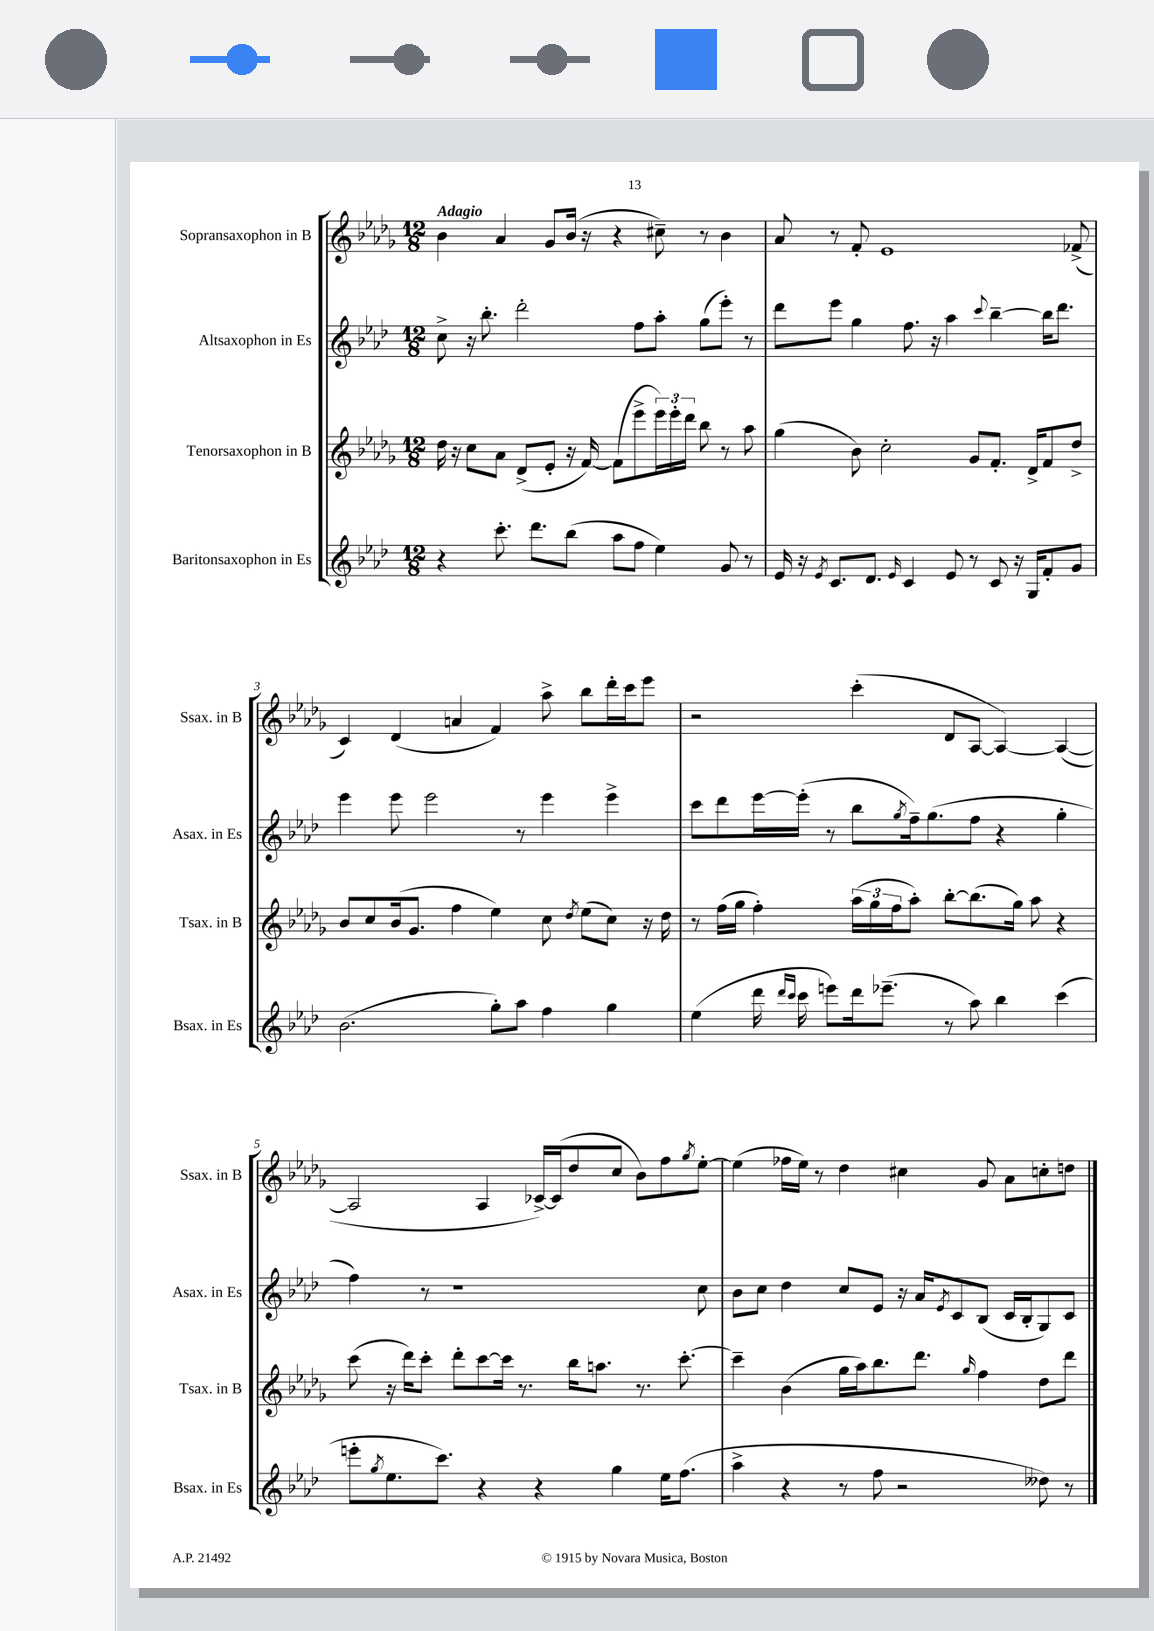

**kern	**kern	**kern	**kern
*staff4	*staff3	*staff2	*staff1
*clefG2	*clefG2	*clefG2	*clefG2
*k[b-e-a-d-]	*k[b-e-a-d-g-]	*k[b-e-a-d-]	*k[b-e-a-d-g-]
*M12/8	*M12/8	*M12/8	*M12/8
4r	16dd-\	8cc^\	4b-\
.	16r	.	.
.	8cc\L	16r	.
.	.	8.bb-'\	.
8.ccc'\	8a-\J	.	4a-/
.	(8d-^/L	2ddd-'\	.
8.ddd-\L	.	.	.
.	8e-'/J	.	8g-/L
(8bb-\J	16r	.	(16b-/Jk
.	[16f/)	.	16r
8aa-\L	(8f\]L	.	4r
8ff\J	8eee-^\	8ff\L	.
4ee-\)	24eee-\L)	8aa-'\J	8cc#~\)
.	24eee-'\	.	.
.	24ddd-\JJ	.	.
.	8bb-\	(8gg\L	8r
8g/	8r	8eee-'\J)	4b-\
8r	8aa-\	8r	.
=	=	=	=
16e-/	(4gg-\	8ddd-\L	8a-/
16r	.	.	.
8qe-/	.	.	.
8.c/L	.	8eee-\J	8r
.	8b-\)	4gg\	8f'/
8.d-/J	.	.	.
.	2cc'\	.	1e-
16qqe-/	.	.	.
4c/	.	8.ff\	.
.	.	16r	.
8e-/	.	4aa-\	.
8r	8g-/L	.	.
.	.	8qqccc/	.
8c/	8.f'/J	[4bb-~\	.
16r	.	.	.
16G/LK	16d-^/LK	.	.
8f'/	8f/	16bb-\]LK	.
.	.	8.ddd-\J	.
8g/J	8dd-^/J	.	(8f-^/
=	=	=	=
(2.b-\	8b-/L	4eee-\	4c/)
.	8cc/	.	.
.	(16b-/k	8eee-\	(4d-/
.	8.g-/J	.	.
.	.	2eee-\	.
.	4ff\	.	4a/
8gg'\L)	4ee-\)	.	4f/)
8aa-\J	.	8r	.
4ff\	8cc\	4eee-\	8aa-^\
.	8qdd-/	.	.
.	(8ee-\L	.	8bb-\L
4gg\	8cc\J)	4eee-^\	16ddd-'\L
.	.	.	16ccc\J
.	16r	.	8eee-\J
.	16dd-\	.	.
=	=	=	=
(4ee-\	8r	8ccc\L	2r
.	(16ff\LL	8ddd-\	.
.	16gg-\JJ	.	.
16ddd-\	4ff'\)	[16eee-\L	.
16qqddd-/LL	.	.	.
16qqccc/JJ	.	.	.
16ccc\	.	(16eee-'\]JJ	.
8eee\L)	.	8r	.
16ddd-\k	(24aa-\LL	8bb-\L	(4ccc'\
.	24gg-\	.	.
(8.eee-~\J	.	.	.
.	24ff\J	.	.
.	.	8qgg/	.
.	8aa-'\J)	16ff~\k)	.
.	.	(8.gg\	.
8r	[8bb-'\L	.	8d-/L
8aa-\)	(8.bb-\]	8ff\J	[8A-/J
4bb-\	.	4r	4A-/_)
.	16gg-\Jk)	.	.
.	8aa-\	.	.
(4ccc\	4r	4gg'\	(4A-/_
=	=	=	=
8eee'\L	(8ccc\	4ff\)	2A-/]
8qgg/	.	.	.
8.ee-\	16r	.	.
.	16ddd-\LK)	.	.
.	8ccc'\J	8r	.
8.ccc\J)	.	.	.
.	8ddd-'\L	1r	.
4r	[8ccc\	.	4A-/
.	16ccc\]Jk	.	.
.	8.r	.	.
4r	.	.	[16c-^/LL)
.	.	.	(16c-/]J
.	16bb-\LK	.	8dd-/
.	8.aa\J	.	.
4gg\	.	.	8cc/J
.	8.r	.	8b-\L)
16ee-\LK	.	.	8ff\
(8.ff\J	[8.ccc'\	.	.
.	.	.	8qgg-/
.	.	8cc\	[8ee-'\J
=	=	=	=
4aa-^\	4ccc~\]	8b-\L	(4ee-\]
.	.	8cc\J	.
4r	(4b-\	4dd-\	16ff-\LL
.	.	.	16ee-\JJ)
.	.	.	8r
8r	16gg-\LL	8cc/L	4dd-\
.	16aa-\J)	.	.
8ff\	8.bb-\	8e-/J	.
2r	.	16r	4cc#\
.	8.ddd-\J	16a-/LK	.
.	.	8qe-/	.
.	.	8c/	.
.	16qqgg-/	.	.
.	4ff\	(8B-/J	8g-/
.	.	16c/LL	8a-\L
.	.	16B-'/J	.
8dd--\)	8dd-\L	8G/)	8cc'\
8r	8ddd-\J	8c/J	8dd\J
==	==	==	==
*-	*-	*-	*-
